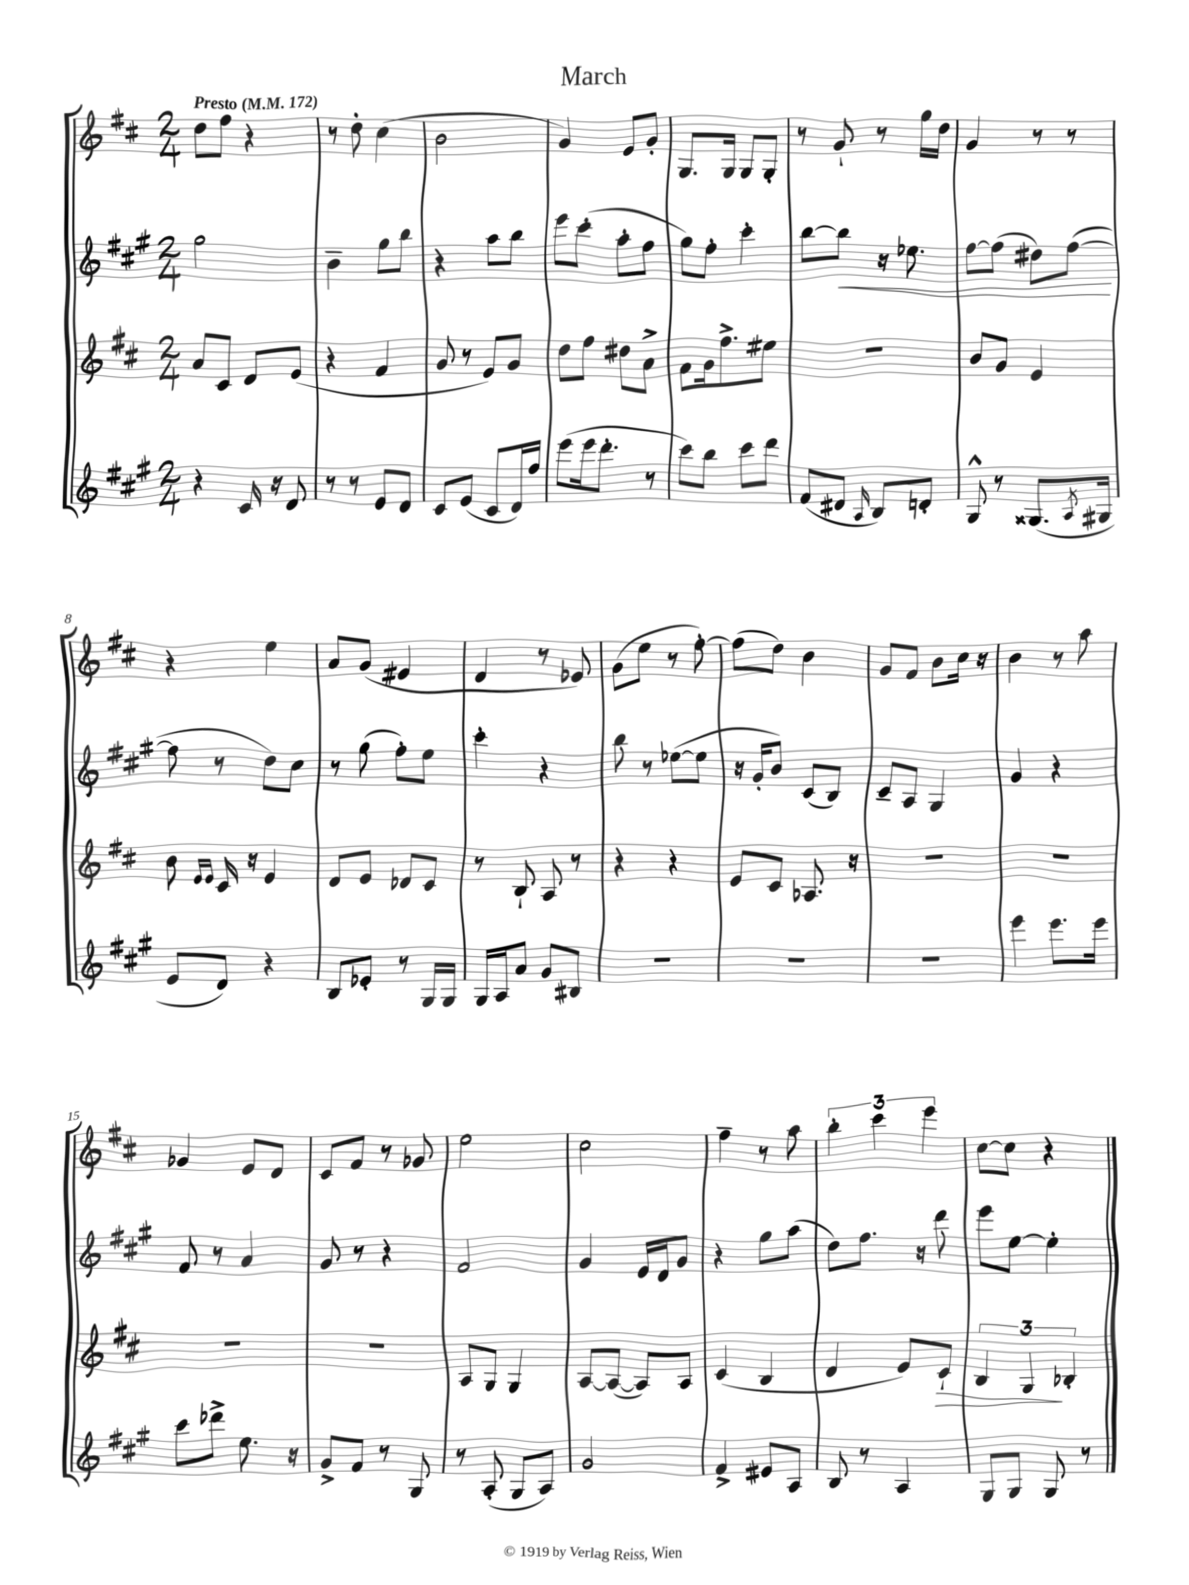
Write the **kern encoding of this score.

**kern	**kern	**kern	**kern
*staff4	*staff3	*staff2	*staff1
*clefG2	*clefG2	*clefG2	*clefG2
*k[f#c#g#]	*k[f#c#]	*k[f#c#g#]	*k[f#c#]
*M2/4	*M2/4	*M2/4	*M2/4
*MM172	*MM172	*MM172	*MM172
4r	8a/L	2gg#\	8dd\L
.	8c#/J	.	8ff#\J
16c#/	8d/L	.	4r
16r	.	.	.
8d/	(8e/J	.	.
=	=	=	=
8r	4r	4b~\	8r
8r	.	.	8dd'\
8e/L	4f#/	8gg#\L	(4cc#\
8d/J	.	8bb\J	.
=	=	=	=
8c#/L	8g/	4r	2b\
(8e/J	8r	.	.
8c#/L	8e/L)	8aa\L	.
16d/L)	8g/J	8bb\J	.
16ff#/JJ	.	.	.
=	=	=	=
(8eee\L	8dd\L	8eee\L	4g/)
16eee\k	8ff#\J	(8ccc#'\J	.
8.ddd'\J	.	.	.
.	8dd#\L	8aa'\L	8e/L
8r	8a^\J	8ff#\J	8g'/J
=	=	=	=
8ccc#\L)	8f#\L	8gg#\L)	8.G/L
8bb\J	16g\k	8ff#'\J	.
.	8.ff#^\	.	16G/Jk
8ccc#\L	.	4ccc#'\	8G/L
8ddd\J	8ee#\J	.	8G'/J
=	=	=	=
(8f#/L	2r	[8bb\L	8r
8d#/J	.	8bb\]J	8g`/
16qqA/	.	.	.
8B/L)	.	16r	8r
.	.	8.ee-\	.
8d'/J	.	.	16gg\LL
.	.	.	16dd\JJ
=	=	=	=
8G#^^/	8b/L	[8ff#\L	4g/
8r	8g/J	(8ff#\]J	.
(8.G##/L	4e/	8dd#\L)	8r
.	.	([8ff#\J	8r
8qA/	.	.	.
16G#/Jk	.	.	.
=	=	=	=
8e/L	8b\	8ff#\]	4r
.	16qqe/LL	.	.
.	16qqe/JJ	.	.
8d/J)	16c#/	8r	.
.	16r	.	.
4r	4e/	8dd\L)	4ee\
.	.	8cc#\J	.
=	=	=	=
8B/L	8d/L	8r	8a/L
8e-'/J	8e/J	(8gg#\	(8g/J
8r	8d-/L	8ff#'\L)	4e#/
16G#/LL	8c#/J	8ee\J	.
16G#/JJ	.	.	.
=	=	=	=
16G#/LL	8r	4ccc#'\	4d/
16A/J	.	.	.
8a/J	8B`/	.	.
8g#/L	8A/	4r	8r
8B#/J	8r	.	8e-/)
=	=	=	=
2r	4r	8bb\	(8g\L
.	.	8r	8ee\J
.	4r	([8ee-\L	8r
.	.	8ee-\]J	[8ff#'\)
=	=	=	=
2r	8e/L	16r	(8ff#\]L
.	.	16g#'/LK	.
.	8c#/J	8b/J)	8dd\J)
.	8.A-/	(8c#/L	4b\
.	.	8B/J)	.
.	16r	.	.
=	=	=	=
2r	2r	8c#~/L	8g/L
.	.	8A/J	8f#/J
.	.	4G#/	8b\L
.	.	.	16cc#\Jk
.	.	.	16r
=	=	=	=
4eee\	2r	4g#/	4b\
8.eee\L	.	4r	8r
.	.	.	8aa\
16eee\Jk	.	.	.
=	=	=	=
8ccc#\L	2r	8f#/	4g-/
8ddd-^\J	.	8r	.
8.ee\	.	4a/	8e/L
.	.	.	8d/J
16r	.	.	.
=	=	=	=
8g#^/L	2r	8g#/	8c#/L
8f#/J	.	8r	8f#/J
8r	.	4r	8r
8G#/	.	.	8g-/
=	=	=	=
8r	8A/L	2f#/	2ee\
(8A'/	8G/J	.	.
8G#/L	4G/	.	.
8A/J)	.	.	.
=	=	=	=
2g#/	[8A/L	4g#/	2cc#\
.	(8A/_J	.	.
.	8A/]L)	16e/LL	.
.	.	16d/J	.
.	8A/J	8g#/J	.
=	=	=	=
4f#^/	(4c#/	4r	4ff#~\
8e#/L	4B/	8gg#\L	8r
8A/J	.	(8aa\J	8aa\
=	=	=	=
8B/	4d/	8dd\L)	6bb'\
8r	.	8.ff#\J	.
.	.	.	6ccc#\
4A/	8e/L)	.	.
.	.	16r	.
.	.	.	6eee\
.	8c#`/J	8ddd\	.
=	=	=	=
8G#/L	6B/	8eee\L	[8cc#\L
8G#/J	.	[8ee\J	8cc#\]J
.	6G/	.	.
8G#/	.	4ee'\]	4r
.	6B-'/	.	.
8r	.	.	.
==	==	==	==
*-	*-	*-	*-
